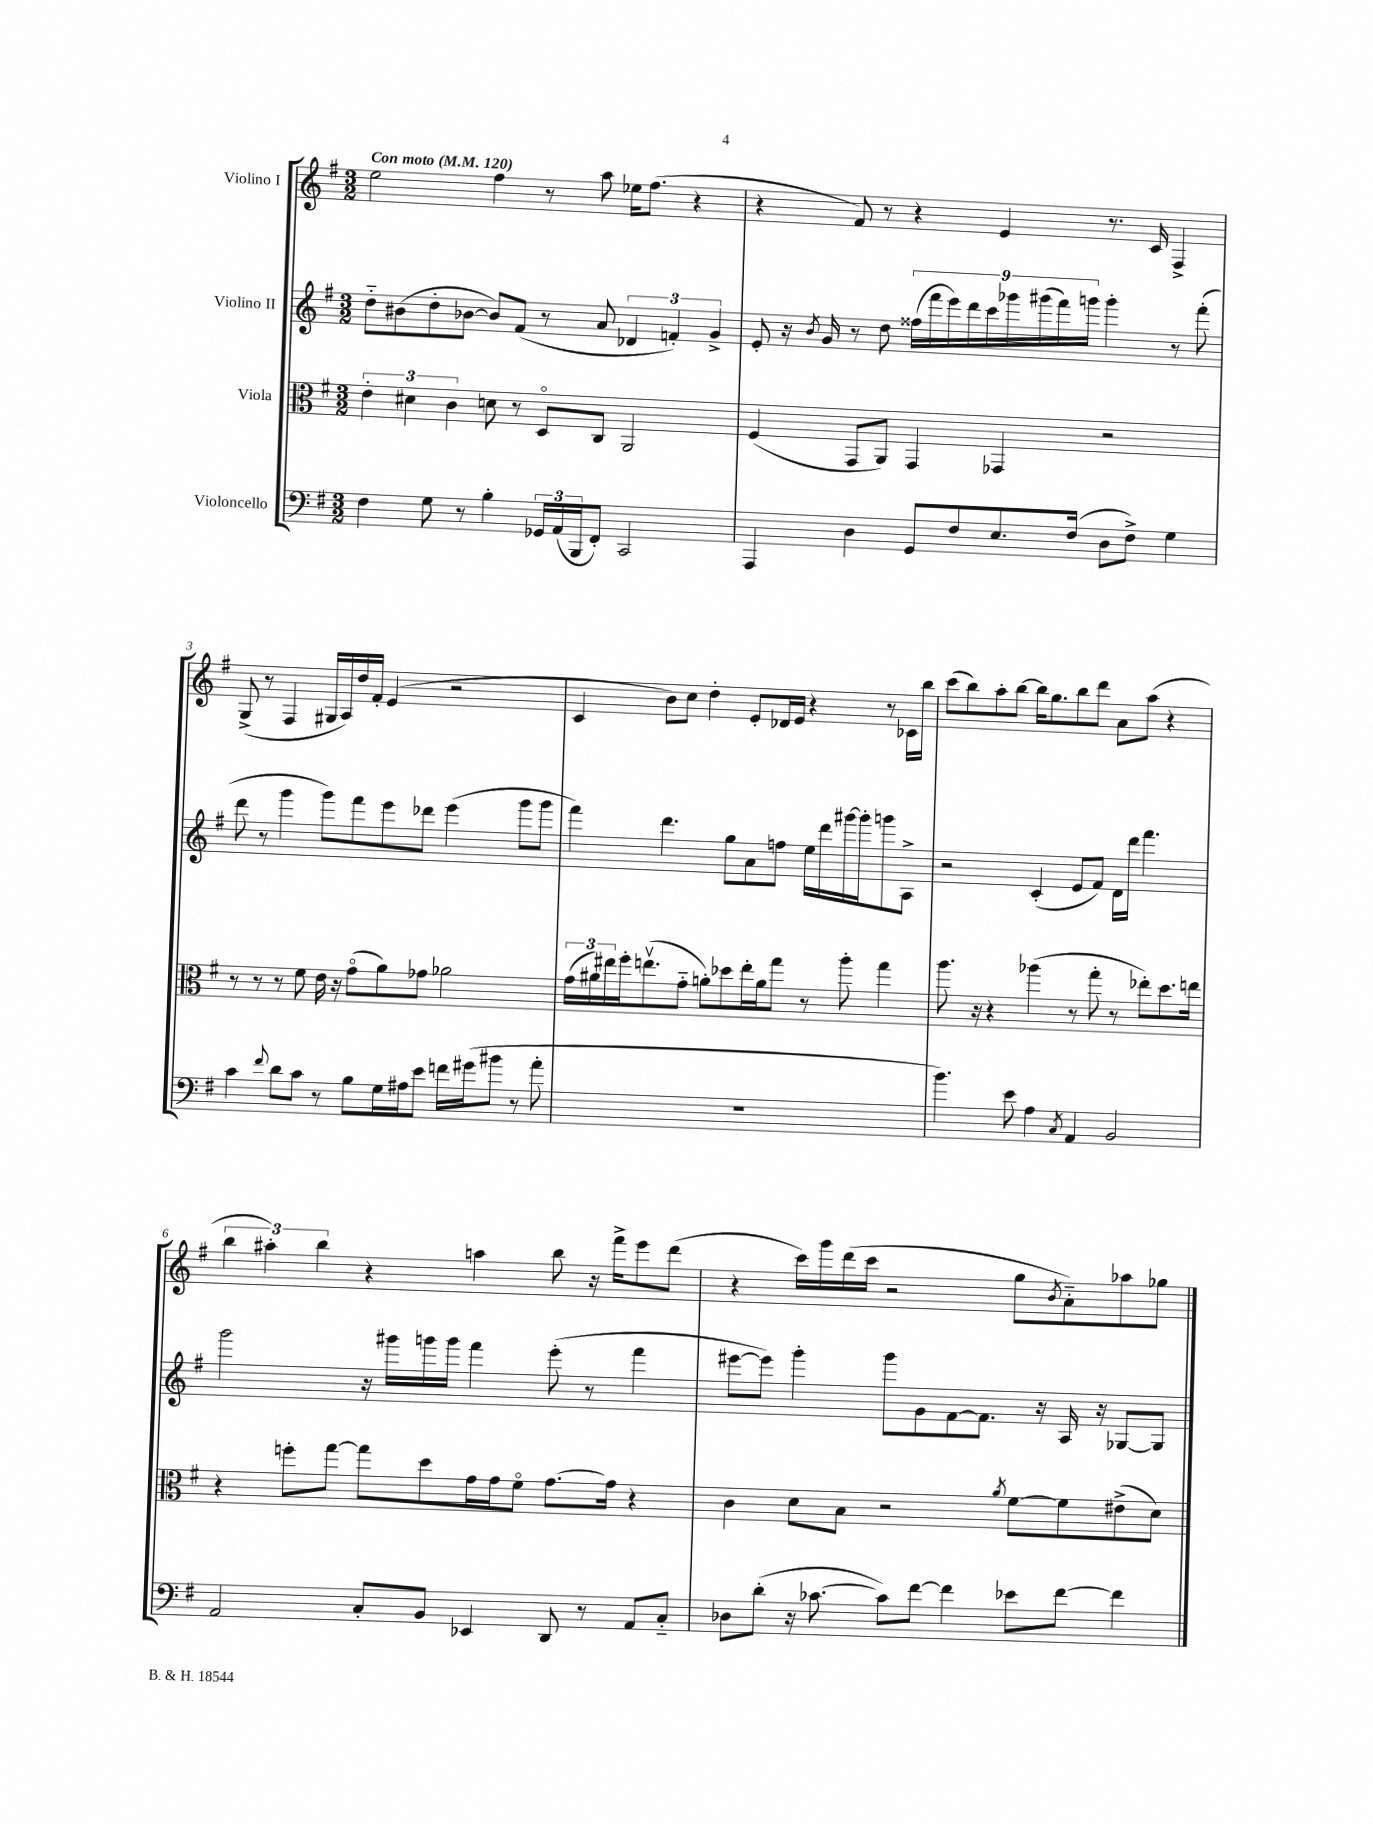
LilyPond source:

<<
\new StaffGroup <<
\new Staff = "s0" \with { instrumentName = "Violino I" } {
    \clef treble \key g \major \numericTimeSignature \time 3/2 \tempo "Con moto" 4 = 120
    e''2 fis''4 r8 a''8 ees''16 fis''8.( r4 |
    r4 fis'8) r8 r4 e'4 r8. c'16 fis4-> |
    g8->( r8 fis4 gis16 a16) d''16 fis'16-. e'4( r2 |
    c'4 b'8) c''8 d''4-. e'8-. des'16 e'16 r4 r8 ces'16 b''16 |
    c'''8( b''8) a''8-. b''8~ b''16 g''8. b''8 d'''8 a'8 a''8( r4 |
    \tuplet 3/2 { b''4 ais''4-.) b''4 } r4 a''4 b''8 r16 fis'''16-> e'''8 d'''8( |
    r4 c'''16) g'''16 d'''16( c'''16 r2 g''8 \acciaccatura { b'8 } a'8-_) aes''8 ges''8 \bar "|." |
}
\new Staff = "s1" \with { instrumentName = "Violino II" } {
    \clef treble \key g \major \numericTimeSignature \time 3/2
    d''8-_ bis'8( d''8-. bes'8~ bes'8) fis'8( r8 a'8 \tuplet 3/2 { des'4 f'4-.) g'4-> } |
    e'8-. r16 \acciaccatura { b'8 } g'16 r8 d''8 \tuplet 9/8 { fisis''16( fis'''16 e'''16) d'''16 c'''16 ges'''16 gis'''16( fis'''16) g'''16 } g'''4-. r8 fis'''8-.( |
    d'''8 r8 g'''4 g'''8) fis'''8 e'''8 des'''8 e'''4( g'''8 g'''8 |
    fis'''4) d'''4. g''8 a'8 f''8 e''16 d'''16 gis'''16~ gis'''16-. g'''8 a8-> |
    r2 c'4-.( e'8 fis'8) d'16 d'''16 fis'''4. |
    g'''2 r16 gis'''16 g'''16 g'''16 fis'''4 e'''8-.( r8 fis'''4 |
    eis'''8~ eis'''8) g'''4-. g'''8 g'8 fis'8~ fis'8. r16 a16 r16 ges8~ ges8 \bar "|." |
}
\new Staff = "s2" \with { instrumentName = "Viola" } {
    \clef alto \key g \major \numericTimeSignature \time 3/2
    \tuplet 3/2 { e'4-. dis'4 c'4 } d'8 r8 d8\flageolet c8 a,2 |
    fis4( g,8 a,8) g,4 ges,4 r2 |
    r8 r8 r8 fis'8 e'16 r16 g'8\flageolet( a'8) ges'8 aes'2 |
    \tuplet 3/2 { g'16( ais'16) eis''16 } fis''16-. e''8.\upbow( g'8-_ a'8-.) des''8 e''16-. a'16 g''8 r8 a''8-. g''4 |
    a''8. r16 r4 aes''4( r8 g''8-. r8 ees''8-.) d''8. e''16 |
    r4 f''8-. g''8~ g''8 d''8 g'16 g'16 fis'8\flageolet g'8.~ g'16 r4 |
    c'4 d'8 b8 r2 \acciaccatura { a'8 } fis'8~ fis'8 eis'8->( d'8) \bar "|." |
}
\new Staff = "s3" \with { instrumentName = "Violoncello" } {
    \clef bass \key g \major \numericTimeSignature \time 3/2
    fis4 g8 r8 b4-. \tuplet 3/2 { ges,16 a,16( b,,16 } fis,8-.) c,2 |
    a,,4 d4 g,8 fis8 e8. fis16( d8 fis8->) g4 |
    c'4 \appoggiatura { fis'8 } d'8 c'8 r8 b8 g16 ais16 e'8 f'16 gis'16( bis'8 r8 a'8-. |
    R1. |
    b'4.) e'8 a4 \acciaccatura { c8 } a,4 b,2 |
    a,2 c8-. b,8 ees,4 d,8 r8 a,8 c8-_ |
    des8 d'8-.( r16 ces'8.~ ces'8) fis'8~ fis'4 ees'8 fis'8~ fis'4 \bar "|." |
}
>>
>>
